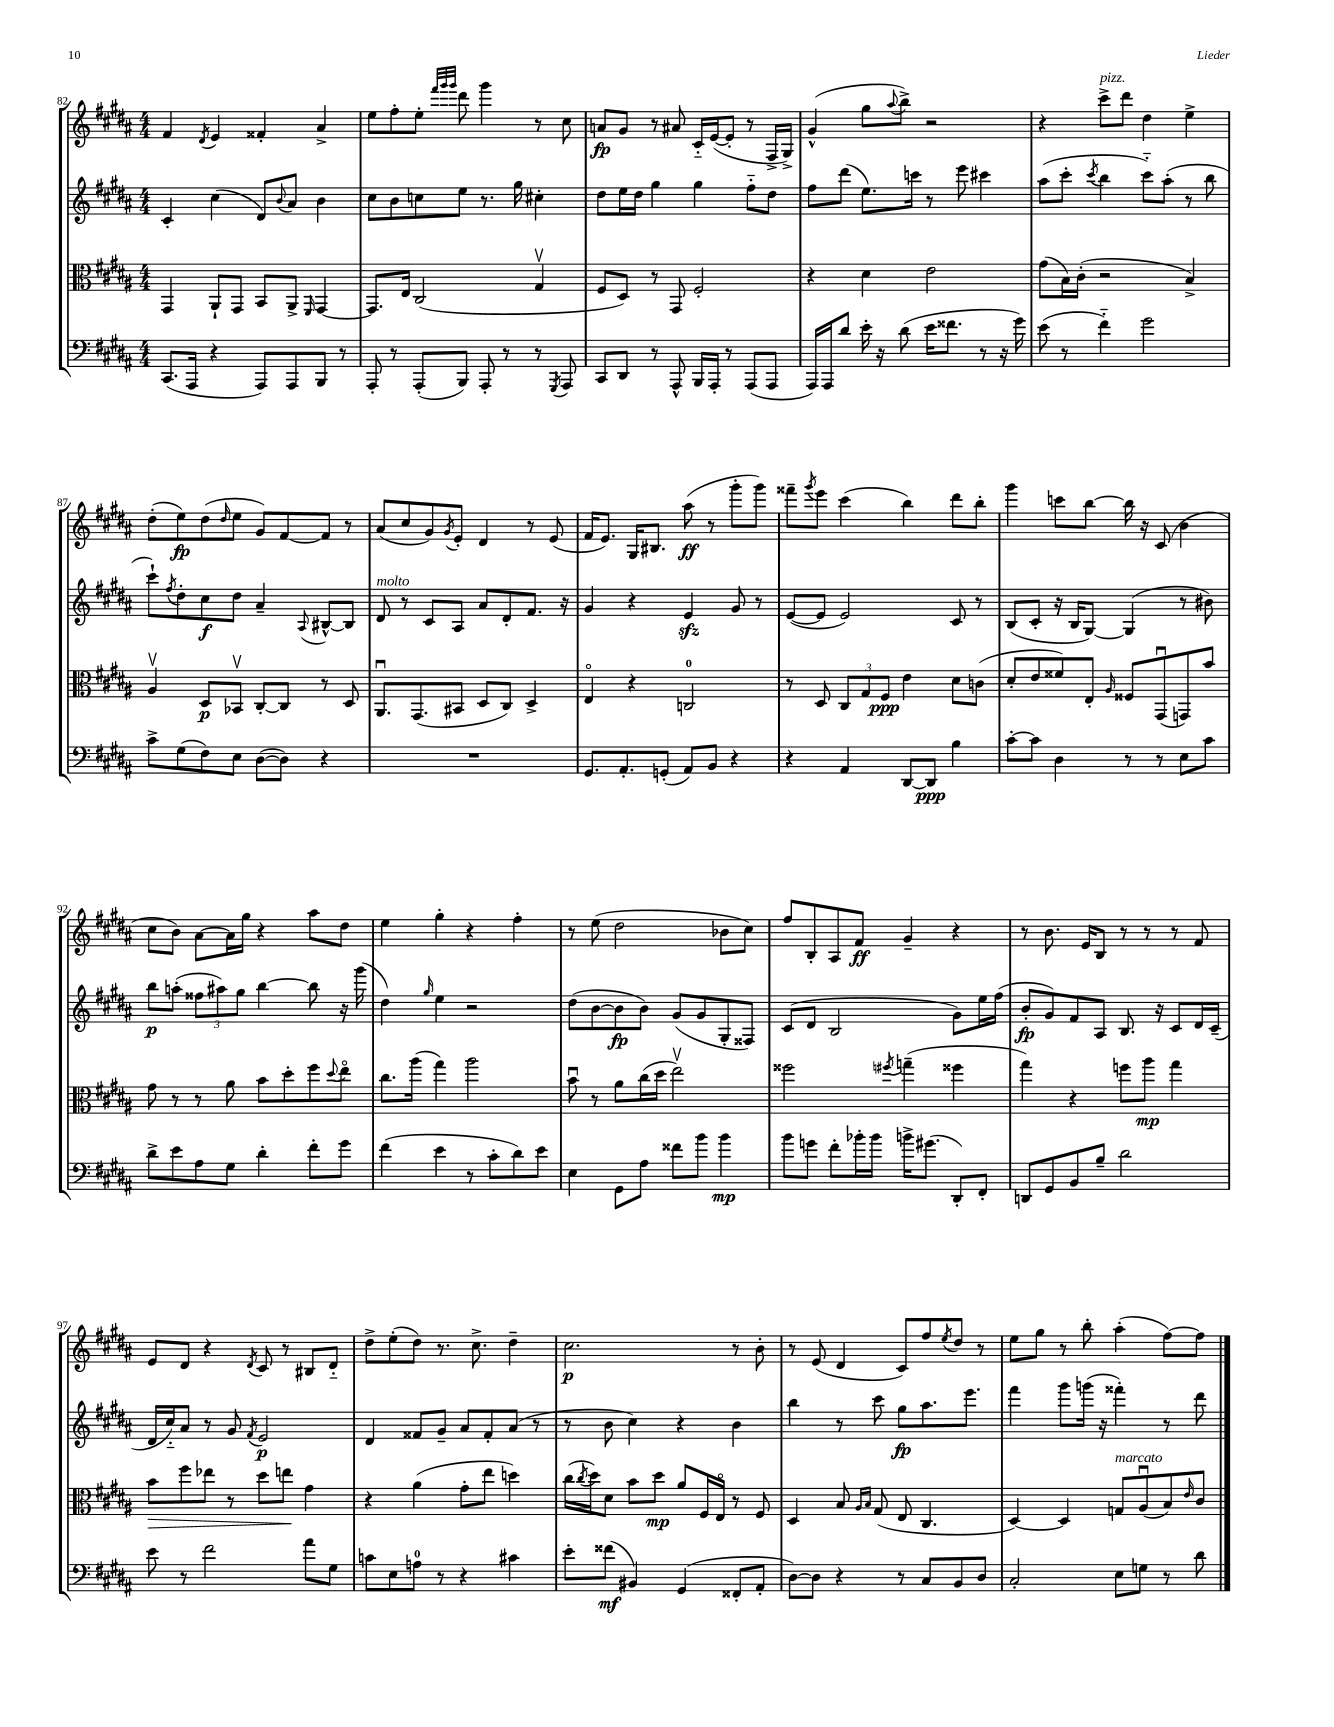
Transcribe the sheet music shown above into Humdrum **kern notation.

**kern	**kern	**kern	**kern
*staff4	*staff3	*staff2	*staff1
*clefF4	*clefC3	*clefG2	*clefG2
*k[f#c#g#d#a#]	*k[f#c#g#d#a#]	*k[f#c#g#d#a#]	*k[f#c#g#d#a#]
*M4/4	*M4/4	*M4/4	*M4/4
(8.CC#	4GG#	4c#'	4f#
16AAA#	.	.	.
.	.	.	8qd#
4r	8AA#`	(4cc#	4e
.	8GG#	.	.
8AAA#)	8BB	8d#)	4f##'
.	.	8qqb	.
8AAA#	8AA#^	8a#	.
.	16qqFF#	.	.
8BBB	[4GG#	4b	4a#^
8r	.	.	.
=	=	=	=
8AAA#'	8.GG#]	8cc#	8ee
8r	.	8b	8ff#'
.	16E	.	.
(8AAA#'	(2C#	8cc	8ee'
.	.	.	32qqfff#
.	.	.	32qqggg#
.	.	.	32qqggg#
8BBB)	.	8ee	8ddd#
8AAA#'	.	8.r	4ggg#
8r	.	.	.
.	.	16gg#	.
8r	4G#v	4cc#'	8r
8qGGG#	.	.	.
8AAA#	.	.	8cc#
=	=	=	=
8CC#	8F#	8dd#	8a
8DD#	8D#)	16ee	8g#
.	.	16dd#	.
8r	8r	4gg#	8r
8AAA#^^	8GG#	.	8a#
16BBB	2F#'	4gg#	16c#'~
16AAA#'	.	.	([16e
8r	.	.	8e']
(8AAA#	.	8ff#'~	8r
8AAA#	.	8dd#	16F#^
.	.	.	16G#^)
=	=	=	=
16AAA#)	4r	8ff#	(4g#^^
16AAA#	.	.	.
8d#	.	(8ddd#	.
16e'	4d#	8.ee)	8gg#
16r	.	.	.
.	.	.	8qqaa#
(8d#	.	.	8bb^)
.	.	16ccc	.
16e	2e	8r	2r
8.f##	.	.	.
.	.	8eee	.
8r	.	4ccc#	.
16r	.	.	.
16g#)	.	.	.
=	=	=	=
(8e	(8g#	(8aa#	4r
8r	16B)	8ccc#'	.
.	(16c#'	.	.
.	.	8qccc#	.
4f#'~)	2r	4bb	8ccc#^
.	.	.	8ddd#
2g#	.	8ccc#'~)	4dd#
.	.	(8aa#'	.
.	4B^)	8r	4ee^
.	.	8bb	.
=	=	=	=
8c#^	4A#v	8ccc#`)	(8dd#'
.	.	8qff#	.
(8G#	.	8dd#'	8ee)
8F#)	8D#	8cc#	(8dd#
.	.	.	16qqdd#
8E	8BB-v	8dd#	8ee
([8D#	[8C#'	4a#~	8g#)
8D#])	8C#]	.	[8f#
.	.	8qqA#	.
4r	8r	[8B#^^	8f#]
.	8D#	8B#]	8r
=	=	=	=
1r	8.AA#u	8d#	(8a#
.	.	8r	8cc#
.	(8.GG#	.	.
.	.	8c#	8g#)
.	.	.	8qg#
.	8BB#	8A#	8e'
.	8D#	8a#	4d#
.	8C#)	8d#'	.
.	4D#^	8.f#	8r
.	.	.	(8e
.	.	16r	.
=	=	=	=
8.GG#	4Eo	4g#	16f#
.	.	.	8.e)
8.AA#'	.	.	.
.	4r	4r	16G#
.	.	.	8.B#
(8GG'	.	.	.
8AA#)	2C	4e	(8aa#
8BB	.	.	8r
4r	.	8g#	8ggg#'
.	.	8r	8ggg#)
=	=	=	=
4r	8r	([8e	8fff##~
.	.	.	8qggg#
.	8D#	8e]	8eee
4AA#	12C#	2e)	(4ccc#
.	12G#	.	.
.	12F#	.	.
[8DD#	4e	.	4bb)
8DD#]	.	.	.
4B	8d#	8c#	8ddd#
.	(8c	8r	8bb'
=	=	=	=
[8c#'	8d#'	(8B	4ggg#
8c#]	8e	8c#'	.
4D#	8f##)	16r	8ccc
.	.	16B	.
.	8E'	[8G#)	[8bb
.	16qqA#	.	.
8r	8F##	(4G#]	16bb]
.	.	.	16r
8r	(8GG#u	.	(8c#
8E	8GG)	8r	4b
8c#	8b	8b#)	.
=	=	=	=
8d#^	8g#	8bb	8cc#
8e	8r	(8aa'	8b)
8A#	8r	12ff##	[8a#
.	.	12aa#)	.
8G#	8a#	.	16a#]
.	.	12gg#	.
.	.	.	16gg#
4d#'	8b	[4bb	4r
.	8dd#'	.	.
8f#'	8ff#	8bb]	8aa#
.	8qqdd#	.	.
8g#	8eeo	16r	8dd#
.	.	(16ggg#	.
=	=	=	=
(4f#	8.cc#	4dd#)	4ee
.	(16aa#	.	.
.	.	16qqgg#	.
4e	4gg#)	4ee	4gg#'
8r	2aa#	2r	4r
8c#'	.	.	.
8d#)	.	.	4ff#'
8e	.	.	.
=	=	=	=
4E	8bu	(8dd#	8r
.	8r	[8b	(8ee
8GG#	8a#	8b]	2dd#
8A#	(16cc#	8b)	.
.	16dd#	.	.
8f##	2eev)	(8g#	.
8b	.	8g#	.
4b	.	8G#'	8b-
.	.	8F##)	8cc#)
=	=	=	=
8b	2ff##	(8c#	8ff#
8g	.	8d#	8B'
8f#'	.	2B	8A#
16b-'	.	.	8f#
16b-	.	.	.
.	8qff#	.	.
16b^	(4gg~	.	4g#~
(8.g#	.	.	.
8DD#')	4ff##	8g#)	4r
8FF#'	.	16ee	.
.	.	(16ff#	.
=	=	=	=
8DD	4gg#)	8b'	8r
8GG#	.	8g#)	8.b
8BB	4r	8f#	.
.	.	.	16e
8B~	.	8A#	8B
2d#	8ff	8.B	8r
.	8aa#	.	8r
.	.	16r	.
.	4gg#	8c#	8r
.	.	16d#	8f#
.	.	(16c#~	.
=	=	=	=
8e	8b	16d#	8e
.	.	16cc#'~)	.
8r	8ff#	8a#	8d#
2f#	8ee-	8r	4r
.	8r	8g#	.
.	.	8qf#	8qd#
.	8dd#	2e	8c#
.	8ee	.	8r
8a#	4g#	.	8B#
8G#	.	.	8d#'~
=	=	=	=
8c	4r	4d#	8dd#^
8E	.	.	(8ee'
8A	(4a#	8f##	8dd#)
8r	.	8g#~	8.r
4r	8g#'	8a#	.
.	.	.	8.cc#^
.	8ee	8f##'	.
4c#	4dd)	(8a#	4dd#~
.	.	8r	.
=	=	=	=
8e'	(16cc#	8r	2.cc#
.	8qcc#	.	.
.	16dd#)	.	.
(8f##	8d#	8b	.
4BB#)	8b	4cc#)	.
.	8dd#	.	.
(4GG#	8a#	4r	.
.	16F#	.	.
.	16Eo	.	.
8FF##'	8r	4b	8r
8AA#'	8F#	.	8b'
=	=	=	=
[8D#)	4D#	4bb	8r
8D#]	.	.	(8e
4r	8B	8r	4d#
.	16qqA#	.	.
.	16qqB	.	.
.	(8G#	8ccc#	.
8r	8E	8gg#	8c#)
8C#	4.C#	8.aa#	8ff#
.	.	.	8qee
8BB	.	.	8dd#
.	.	8.eee	.
8D#	.	.	8r
=	=	=	=
2C#'	[4D#)	4fff#	8ee
.	.	.	8gg#
.	4D#]	8ggg#	8r
.	.	(16ggg	8bb'
.	.	16r	.
8E	8G	4fff##')	(4aa#'
8G	(8A#u	.	.
8r	8B)	8r	[8ff#)
.	16qqe	.	.
8d#	8c#	8ddd#	8ff#]
==	==	==	==
*-	*-	*-	*-
